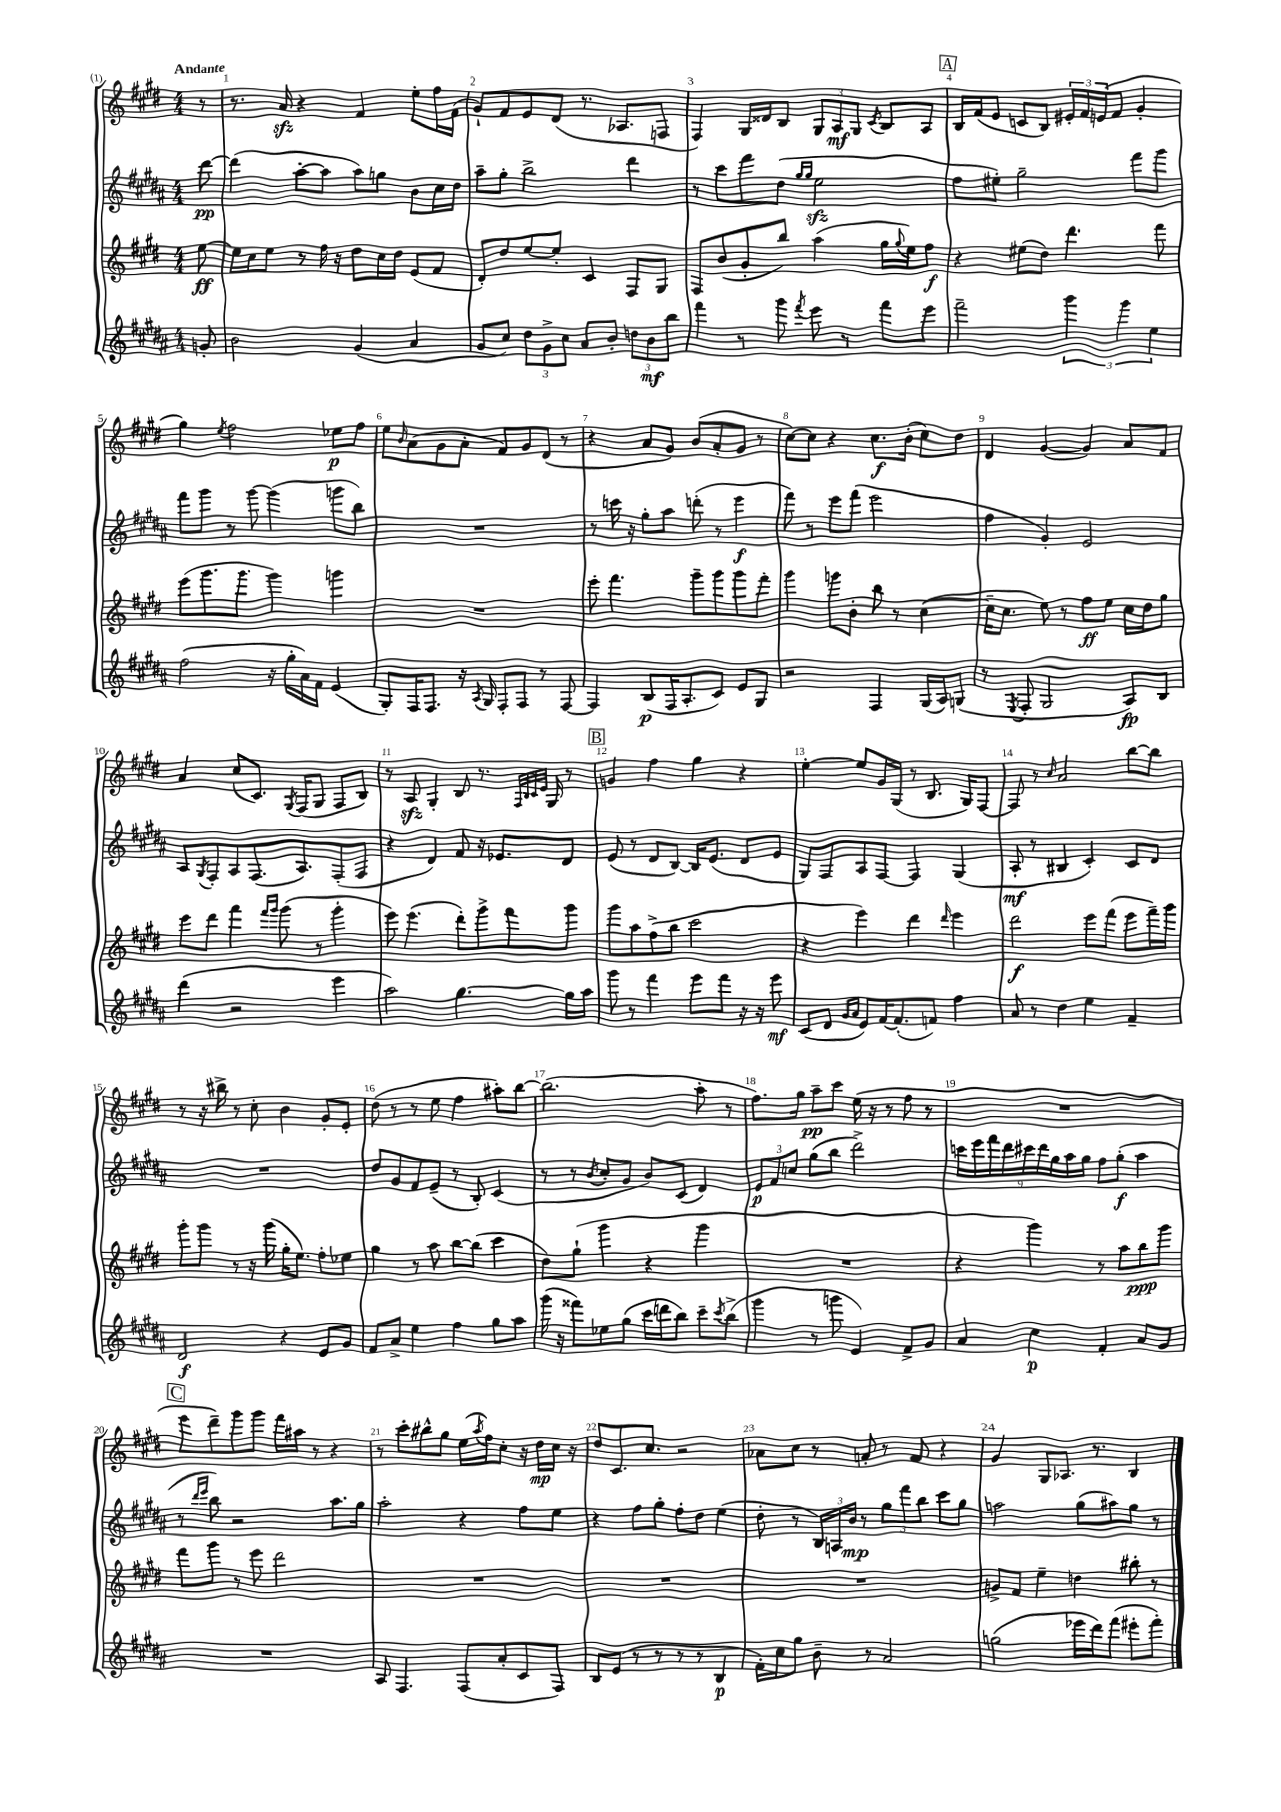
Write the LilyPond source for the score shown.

<<
\new StaffGroup <<
\new Staff = "s0" {
    \clef treble \key e \major \numericTimeSignature \time 4/4 \partial 8 \tempo "Andante"
    r8 |
    r8. a'16\sfz r4 fis'4 e''8-. fis''16 fis'16( |
    gis'8-!) fis'8 e'8 dis'8( r8. aes8. f8 |
    fis4) gis16 disis'16 b8 \tuplet 3/2 { gis8 a8\mf gis8 } \acciaccatura { cis'8 } b8 a8 |
    \mark \markup { \box "A" } b16 fis'16( e'8 c'8 b8) \tuplet 3/2 { eis'16-. fis'16 e'16( } fis'8 gis'4-. |
    gis''4) \acciaccatura { e''8 } fis''2 ees''8\p fis''8 |
    e''8 \grace { b'16 } a'8( gis'8 a'8-. fis'8) gis'8 dis'8( r8 |
    r4 a'8 gis'8) b'8( a'8-. gis'8 r8 |
    cis''8~) cis''8 r4 cis''8.\f b'16-.( cis''8) dis''8 |
    dis'4 gis'4~( gis'4) a'8 fis'8 |
    a'4 cis''8( cis'8.) \acciaccatura { gis8 } fis16( gis8 fis8 b8) |
    r8 a8\sfz gis4-. b8 r8. \grace { fis32 b32 cis'32 e'32 } gis16 r8 |
    \mark \markup { \box "B" } g'4 fis''4 gis''4 r4 |
    e''4~-. e''8 gis'16 gis16( r8 b8. gis16) fis8~ |
    fis8 r8 \grace { cis''16 } a'2 b''8~ b''8 |
    r8 r16 bis''16-> r8 cis''8-. b'4 gis'8-. e'8-. |
    dis''8( r8 r8 e''8 fis''4 ais''8-.) b''8~ |
    b''2.( a''8-. r8 |
    fis''8.) gis''16 a''8--\pp cis'''8 e''16( r16 r8 fis''8 r8 |
    R1 |
    \mark \markup { \box "C" } e'''8 dis'''8--) gis'''8 gis'''8 fis'''16 ais''16 r8 r4 |
    r8 cis'''8-. bis''8-^ gis''8 e''16( \acciaccatura { a''8 } fis''16) cis''8-. r16 dis''16\mp cis''16 r16 |
    dis''8 cis'8. cis''8. r2 |
    aes'8 cis''8 r8 a'8-. r8 fis'8 r4 |
    gis'4 gis8 aes8. r8. b4 \bar "|." |
}
\new Staff = "s1" {
    \clef treble \key b \major \numericTimeSignature \time 4/4 \partial 8
    dis'''8~\pp |
    dis'''4( ais''8~-. ais''8 ais''8) g''8 b'8 cis''16 dis''16 |
    ais''8-- gis''8-. b''2-> dis'''4 |
    r8 cis'''8 fis'''8 dis''8( \grace { gis''16 gis''16 } e''2\sfz |
    \mark \markup { \box "A" } fis''8 eis''8-.) gis''2-- fis'''8 gis'''8 |
    fis'''8 gis'''8 r8 gis'''8~ gis'''4( g'''8 b''8) |
    R1 |
    r8 c'''16 r16 gis''8-. ais''8 d'''8-.( r8 e'''4\f |
    fis'''8) r8 e'''8 fis'''8( e'''2 |
    fis''4 gis'4-.) e'2 |
    ais8 \acciaccatura { gis8 } fis8-. ais8 fis8.( ais8.) fis8-.( fis8 |
    r4 dis'4) fis'8 r16 ees'8. dis'8 |
    \mark \markup { \box "B" } e'8( r8 dis'8 b8~) b16 e'8.( dis'8 e'8 |
    gis8) fis8 ais8 fis8~ fis4 gis4( |
    ais8-.\mf r8 bis4 cis'4-.) cis'8 dis'8 |
    R1 |
    dis''8 gis'8 fis'8 e'8--( r8 b8-.) cis'4( |
    r8 r8 \acciaccatura { b'8 } cis''8-. gis'8 b'8) cis'8( dis'4) |
    \tuplet 3/2 { e'8\p fis'8 c''8 } gis''8( b''8 dis'''2->) |
    \tuplet 9/8 { c'''16 e'''16 fis'''16 dis'''16 cis'''16 dis'''16 gis''16 ais''16 gis''16 } fis''8 gis''8-.\f( ais''4 |
    \mark \markup { \box "C" } r8 \grace { dis'''16 e'''16 } b''8) r2 ais''8. gis''16 |
    ais''2-. r4 fis''8 e''8 |
    r4 fis''8 gis''8-. fis''8-. dis''8 e''4( |
    dis''8-. r8 \tuplet 3/2 { b16) a16 b'16\mp } r8 \tuplet 3/2 { gis''8 fis'''8 b''8 } cis'''8 gis''8 |
    a''2 gis''8( ais''8) gis''8 r8 \bar "|." |
}
\new Staff = "s2" {
    \clef treble \key e \major \numericTimeSignature \time 4/4 \partial 8
    e''8~\ff |
    e''16 cis''16 e''8 r8 fis''16 r16 dis''8 cis''16 dis''16 e'8( fis'8 |
    dis'8-.) dis''8 e''8~ e''8-. cis'4 fis8 gis8 |
    fis8 b'8( gis'8-. b''8) a''4( gis''16 \appoggiatura { gis''8 } e''16) fis''8\f |
    \mark \markup { \box "A" } r4 eis''8( dis''8) dis'''4. fis'''8 |
    e'''8( gis'''8. gis'''8. gis'''4) g'''4 |
    R1 |
    e'''8-. fis'''4. gis'''8-- gis'''8 gis'''8 fis'''8-. |
    gis'''4 g'''8 b'8-. b''8 r8 cis''4~( |
    cis''16-- cis''8. e''8) r8 fis''8\ff e''8 cis''16 dis''16 gis''8 |
    e'''8 dis'''8 fis'''4 \grace { fis'''16 gis'''16 } gis'''8( r8 gis'''4-. |
    e'''8) e'''4.( dis'''8-.) gis'''8-> fis'''8 gis'''8 |
    \mark \markup { \box "B" } gis'''8 a''8 fis''8->( b''8 cis'''2 |
    r4 e'''4) dis'''4 \grace { dis'''16 } e'''4 |
    dis'''2\f e'''8 fis'''8( e'''8 fis'''16--) gis'''16 |
    gis'''8-. gis'''8 r8 r16 gis'''16( gis''16-. e''8.) fis''8-. ees''8 |
    gis''4 r8 a''8 b''8~ b''8( cis'''4 |
    dis''8) gis''8-!( gis'''4 r4 gis'''4 |
    R1 |
    r4 gis'''4) r8 a''8 b''8\ppp gis'''8 |
    \mark \markup { \box "C" } fis'''8 gis'''8 r8 e'''8 dis'''2 |
    R1 |
    R1 |
    R1 |
    g'8-> fis'8 e''4-- d''4 bis''8-. r8 \bar "|." |
}
\new Staff = "s3" {
    \clef treble \key b \major \numericTimeSignature \time 4/4 \partial 8
    g'8-. |
    b'2 gis'4( ais'4 |
    gis'8 cis''8) \tuplet 3/2 { dis''8 gis'8-> cis''8 } ais'8 b'8-. \tuplet 3/2 { d''8 b'8\mf b''8 } |
    fis'''4 r8 gis'''8 \acciaccatura { fis'''8 } e'''8 r8 fis'''8 e'''8 |
    \mark \markup { \box "A" } fis'''2-- \tuplet 3/2 { gis'''4 gis'''4 e''4 } |
    fis''2( r16 gis''16-. ais'16) fis'16 e'4( |
    gis8-.) fis16 fis8. r16 \acciaccatura { ais8 } gis16 fis8-. fis8 r8 fis8~ |
    fis4 b8\p( fis16 ais8.-. cis'8) e'8 gis8 |
    r2 fis4 gis16( ais16) g8( |
    r8 \acciaccatura { e8 } fis8-. gis2 ais8\fp) b8 |
    dis'''4( r2 e'''4 |
    ais''2) gis''4.~ gis''16 ais''16 |
    \mark \markup { \box "B" } gis'''8 r8 fis'''4 e'''8 fis'''8 r16 r16 e'''8\mf |
    cis'8( dis'8 \grace { gis'16 ais'16 } e'8) fis'16~ fis'8.-.( f'8) fis''4 |
    ais'8 r8 dis''4 e''4 fis'4-- |
    dis'2\f r4 e'8 gis'8 |
    fis'8 ais'8-> e''4 fis''4 gis''8 ais''8 |
    gis'''16( r16 fisis'''8) ees''8 gis''8( cis'''16 d'''16 b''8) cis'''8-- \acciaccatura { cis'''8 } b''8->( |
    gis'''4 r8 g'''8 e'4) fis'8-> gis'8 |
    ais'4 cis''4\p fis'4-. ais'8 gis'8 |
    \mark \markup { \box "C" } R1 |
    ais8 fis4. fis8( ais'8-. cis'8 fis8) |
    b8 e'8( r8 r8 r8 r8 b4\p |
    fis'16-.) cis''16 gis''8 b'8-- r8 ais'2 |
    g''2( ees'''16 dis'''16) fis'''8( eis'''8-. fis'''8-.) \bar "|." |
}
>>
>>
\layout { \context { \Score \override BarNumber.break-visibility = ##(#f #t #t) barNumberVisibility = #all-bar-numbers-visible } }
